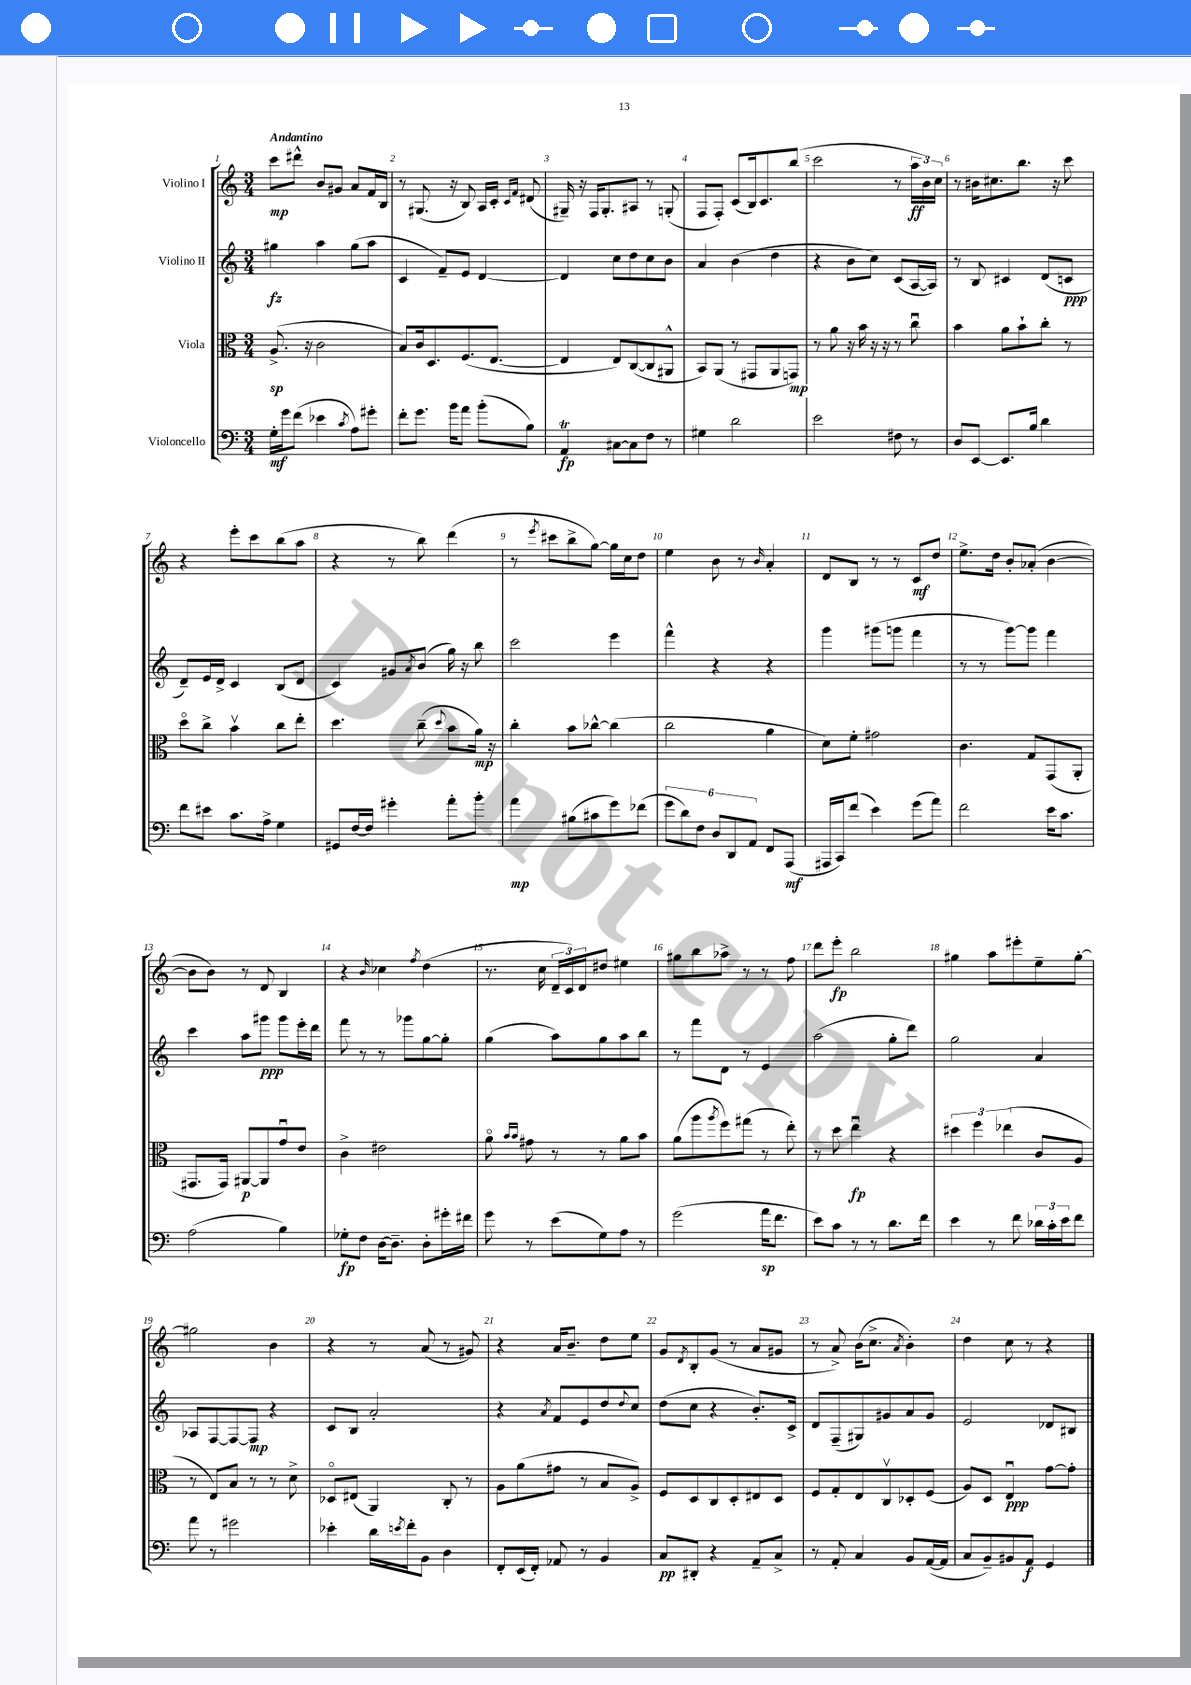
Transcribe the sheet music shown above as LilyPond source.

<<
\new StaffGroup <<
\new Staff = "s0" \with { instrumentName = "Violino I" } {
    \clef treble \key c \major \numericTimeSignature \time 3/4 \tempo "Andantino"
    c'''8\mp dis'''8-^ b'8 gis'8 a'8 f'16 b16 |
    r8 gis8.( r16 b8) a16 c'16-. \grace { c'16 f'16 } dis'8( |
    gis16--) r16 f16 gis8.-. ais8 r8 g8-.( |
    f8 f8-.) c'8( b16) c'8. b''8( |
    c'''2 r8 \tuplet 3/2 { a''16\ff b'16) c''16 } |
    r8 bis'16 cis''8. b''8. r16 c'''8 |
    r4 e'''8-. c'''8 b''8( a''8 |
    r4 r8 b''8) d'''4( |
    r8 \acciaccatura { e'''8 } cis'''8 b''8-> g''8~) g''16 c''16 d''8 |
    e''4 b'8 r8 \grace { b'16 } a'4-. |
    d'8 b8 r8 r8 c'8\mf d''8 |
    e''8.-> d''16 b'8-. aes'8-.( b'4~ |
    b'8 b'8) r8 d'8 b4 |
    r4 \grace { b'16 } ces''4 \acciaccatura { f''8 } d''4( |
    r8. c''16 \tuplet 3/2 { d'16-- c'16) d'16 } dis''8 eis''4 |
    gis''8 b''8 aes''8-> r8 r8 f''8 |
    d'''8 e'''8-.\fp b''2 |
    gis''4 a''8 eis'''8-. e''8-- gis''8~-. |
    gis''2 b'4 |
    r4 r8 a'8( r8 gis'8) |
    r4 a'16 b'8.-- d''8 e''8 |
    g'8 \acciaccatura { d'8 } b8-. g'8( r8 a'8 gis'8 |
    r8 a'8->) b'16( c''8.-> \acciaccatura { a'8 } b'4-.) |
    d''4 c''8 r8 r4 \bar "|." |
}
\new Staff = "s1" \with { instrumentName = "Violino II" } {
    \clef treble \key c \major \numericTimeSignature \time 3/4
    gis''4\fz a''4 gis''8( a''8 |
    c'4 f'8--) e'8 d'4~ |
    d'4 c''8 d''8 c''8 b'8 |
    a'4 b'4( d''4 |
    r4 b'8 c''8) c'8( a16~ a16) |
    r8 b8 cis'4 d'8( c'8\ppp |
    d'8--) e'16 d'16-> c'4 b8( d'8 |
    c'4) gis'8 \acciaccatura { a'8 } b'8( g''16) r16 b''8 |
    c'''2 e'''4 |
    f'''4-^ r4 r4 |
    g'''4 gis'''8( g'''8 f'''4 |
    r8 r8 g'''8~) g'''8 f'''4 |
    c'''4 a''8 gis'''8\ppp gis'''8 e'''16-. d'''16 |
    f'''8 r8 r8 ges'''8 g''8~ g''8-. |
    g''4( a''8) g''8 a''8 b''8 |
    r8 f'''8 d'8 r8 e'4 |
    a''2( g''8-. d'''8) |
    g''2 a'4 |
    aes8 f8~ f8~ f8\mp r4 |
    c'8 b8 a'2-. |
    r4 \acciaccatura { a'8 } f'8 e'8 d''8 \appoggiatura { d''8 } c''8 |
    d''8( c''8 r4 b'8.-.) c'16-> |
    d'8 f8--( gis8) gis'8 a'8 gis'8 |
    e'2 des'8 bis8 \bar "|." |
}
\new Staff = "s2" \with { instrumentName = "Viola" } {
    \clef alto \key c \major \numericTimeSignature \time 3/4
    a8.->\sp( r16 c'2 |
    b8) c'16 d8. f8.( e8.~ |
    e4 e8) c8~( c8 ais,8-^ |
    b,8) a,8( r8 gis,8 a,8 g,8\mp) |
    r8 a'8 r16 b'16 r16 r16 r8 c''8\downbow |
    b'4 a'8 b'8-! c''8-. r8 |
    d''8\flageolet c''8-> b'4\upbow c''8 e''8-. |
    d''4. c''8--( \appoggiatura { d''8 } b'8 a'16\mp) r16 |
    c''4-. b'8 ces''8~-^ ces''4( |
    c''2 a'4 |
    d'8) f'8-. gis'2 |
    c'4. g8 g,8( a,8-. |
    gis,8. gis,16) ais,8~\p ais,8 g'8\downbow e'8 |
    c'4-> eis'2 |
    a'8\flageolet \grace { b'16 b'16 } gis'8 r8 r8 a'8 b'8 |
    a'8( a''8 \acciaccatura { a''8 } f''8) gis''8( r8 e''8-.) |
    r8 d''8 e''4\downbow\fp r4 |
    \tuplet 3/2 { dis''4 f''4 ees''4( } c'8 a8 |
    r8 e8) b8 r8 r8 d'8-> |
    des8\flageolet eis8( a,4) c8-. r8 |
    a8 a'8( gis'8 r8 b8 a8->) |
    f8 d8 c8 d8-. eis8 d8 |
    f8 g8-. e8 c8\upbow des8-. f8( |
    a8) d8 e4\downbow\ppp g'8~ g'8-. \bar "|." |
}
\new Staff = "s3" \with { instrumentName = "Violoncello" } {
    \clef bass \key c \major \numericTimeSignature \time 3/4
    g16-.\mf g'16 f'8( ees'4 \acciaccatura { c'8 } a8) gis'8-. |
    f'8-. g'8. b'16 a'8 b'8-.( b8) |
    a,4\trill\fp cis8~ cis8 f8 r8 |
    gis4 d'2 |
    e'2 fis8 r8 |
    d8 e,8~ e,8. b16 d'4 |
    f'8 eis'8 c'8. a16-> g4 |
    gis,8 f16~ f16 gis'4-. a'8-. b'8-. |
    a'4\mp bis8( cis'8 g'8) fes'8( |
    \tuplet 6/4 { g'8 d'8) f8 d8 d,8 a,8 } f,8 a,,8\mf( |
    ais,,16 c,16) f'8( e'4) g'8( a'8) |
    f'2 e'16 c'8. |
    a2( b4) |
    ges8-.\fp f8 d16~ d8.-- d8-. gis'16-. fis'16 |
    g'8 r8 e'8( g8) a8 r8 |
    g'2( a'16\sp f'8. |
    e'8) c'8 r8 r8 d'8. f'16 |
    e'4 r8 f'8 \tuplet 3/2 { des'16 c'16-. e'16 } f'8 |
    a'8 r8 gis'2 |
    ees'4-. d'16 \acciaccatura { e'8 } f'16-. b,8 d4 |
    f,8-. e,16( f,16-.) aes,8 r8 b,4 |
    c8\pp dis,8-. r4 a,8-- c8-> |
    r8 a,8-. c4 b,8 a,16~( a,16 |
    c8 b,8--) bis,8 a,8\f g,4 \bar "|." |
}
>>
>>
\layout { \context { \Score \override BarNumber.break-visibility = ##(#f #t #t) barNumberVisibility = #all-bar-numbers-visible } }
